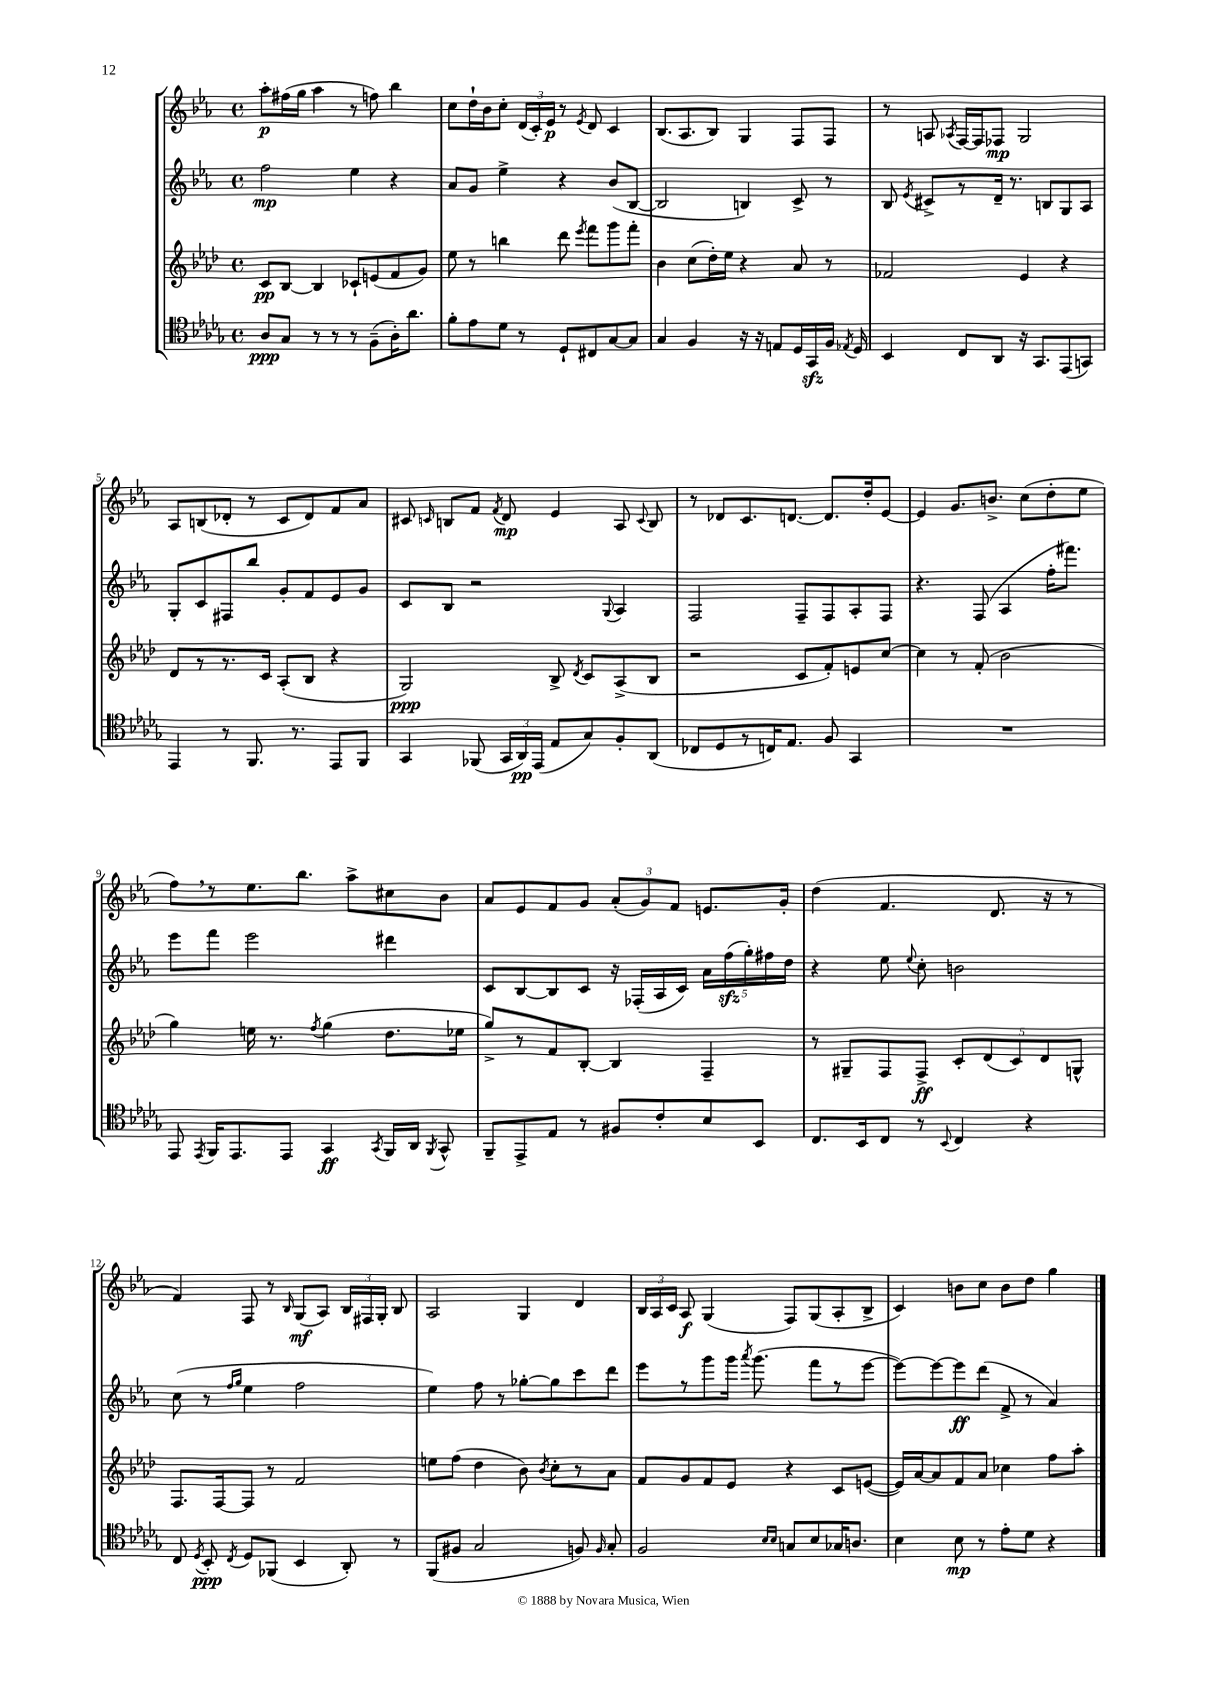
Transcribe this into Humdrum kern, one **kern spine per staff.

**kern	**dynam	**kern	**dynam	**kern	**dynam	**kern	**dynam
*part4	*part4	*part3	*part3	*part2	*part2	*part1	*part1
*staff4	*staff4	*staff3	*staff3	*staff2	*staff2	*staff1	*staff1
*clefC4	*	*clefG2	*	*clefG2	*	*clefG2	*
*k[b-e-a-d-g-]	*	*k[b-e-a-d-]	*	*k[b-e-a-]	*	*k[b-e-a-]	*
*M4/4	*	*M4/4	*	*M4/4	*	*M4/4	*
*met(c)	*	*met(c)	*	*met(c)	*	*met(c)	*
=1	=1	=1	=1	=1	=1	=1	=1
8A-/L	ppp	8c/L	pp	2ff\	mp	8aa-'\L	p
8G-/J	.	[8B-/J	.	.	.	(16ff#X\L	.
.	.	.	.	.	.	16gg\JJ	.
8r	.	4B-/]	.	.	.	4aa-\	.
8r	.	.	.	.	.	.	.
8r	.	8c-X`/L	.	4ee-\	.	8r	.
(8F~\L	.	(8en/	.	.	.	8ffn\)	.
16A-'\K)	.	8f/	.	4r	.	4bb-\	.
8.a-\J	.	.	.	.	.	.	.
.	.	8g/J)	.	.	.	.	.
=2	=2	=2	=2	=2	=2	=2	=2
8f'\L	.	8ee-\	.	8a-/L	.	8cc\L	.
8e-\	.	8r	.	8g/J	.	16dd`\L	.
.	.	.	.	.	.	16b-\J	.
8d-\J	.	4bbn\	.	4ee-^\	.	8cc'\J	.
8r	.	.	.	.	.	(24d/LL	.
.	.	.	.	.	.	24c'/)	.
.	.	.	.	.	.	24e-/JJ	p
8D-`/L	.	8ddd-\	.	4r	.	8r	.
.	.	8qeee-/	.	.	.	8qe-/	.
8C#X/	.	8fff\L	.	.	.	8d/	.
[8G-/	.	8ggg\	.	(8b-/L	.	4c/	.
8G-/J]	.	8fff'\J	.	[8B-/J	.	.	.
=3	=3	=3	=3	=3	=3	=3	=3
4G-/	.	4b-\	.	2B-/]	.	(8.B-/L	.
.	.	.	.	.	.	8.A-/	.
4F/	.	(8cc\L	.	.	.	.	.
.	.	16dd-'\L)	.	.	.	8B-/J)	.
.	.	16ee-\JJ	.	.	.	.	.
16r	.	4r	.	4Bn/)	.	4G/	.
16r	.	.	.	.	.	.	.
8En/L	.	.	.	.	.	.	.
16D-/L	.	8a-/	.	8c^/	.	8F/L	.
16GG-zz/	.	.	.	.	.	.	.
16F/JJ	.	8r	.	8r	.	8F/J	.
8qE-X/	.	.	.	.	.	.	.
16D-/	.	.	.	.	.	.	.
=4	=4	=4	=4	=4	=4	=4	=4
4BB-/	.	2f-X/	.	8B-/	.	8r	.
.	.	.	.	8qe-/	.	.	.
.	.	.	.	8c#X^/L	.	8An/	.
.	.	.	.	.	.	8qA-X/	.
8C/L	.	.	.	8r	.	[16F/LL	.
.	.	.	.	.	.	16F/J]	.
8AA-/J	.	.	.	16d~/Jk	.	8F-X/J	mp
.	.	.	.	8.r	.	.	.
16r	.	4e-/	.	.	.	2G/	.
8.GG-/L	.	.	.	.	.	.	.
.	.	.	.	8Bn/L	.	.	.
(8EE-/	.	4r	.	8G/	.	.	.
8GGn/J)	.	.	.	8A-/J	.	.	.
!!LO:LB:g=z
=5	=5	=5	=5	=5	=5	=5	=5
4EE-/	.	8d-/L	.	8G'/L	.	8A-/L	.
.	.	8r	.	8c/	.	(8Bn/	.
8r	.	8.r	.	8F#X/	.	8d-X'/J	.
8.FF/	.	.	.	8bb-/J	.	8r	.
.	.	16c/Jk	.	.	.	.	.
.	.	(8A-'/L	.	8g'/L	.	8c/L	.
8.r	.	.	.	.	.	.	.
.	.	8B-/J	.	8f/	.	8d-/)	.
8EE-/L	.	4r	.	8e-/	.	8f/	.
8FF/J	.	.	.	8g/J	.	8a-/J	.
=6	=6	=6	=6	=6	=6	=6	=6
4GG-/	.	2G/)	ppp	8c/L	.	8c#X/	.
.	.	.	.	.	.	16qqcn/	.
.	.	.	.	8B-/J	.	8Bn/L	.
(8FF-X/	.	.	.	2r	.	8f/J	.
.	.	.	.	.	.	8qf/	.
24GG-/LL	.	.	.	.	.	8d/	mp
24AA-/)	pp	.	.	.	.	.	.
(24EE-/JJ	.	.	.	.	.	.	.
8E-/L	.	8B-^/	.	.	.	4e-/	.
.	.	8qd-/	.	.	.	.	.
8G-/)	.	8c/L	.	.	.	.	.
.	.	.	.	8qqG/	.	.	.
8F'/	.	(8A-^/	.	4A-/	.	8A-/	.
.	.	.	.	.	.	8qqc/	.
(8AA-/J	.	8B-/J	.	.	.	8B/	.
=7	=7	=7	=7	=7	=7	=7	=7
8C-X/L	.	2r	.	2F/	.	8r	.
8D-/	.	.	.	.	.	8d-X/L	.
8r	.	.	.	.	.	8.c/	.
16Cn/K)	.	.	.	.	.	.	.
8.E-/J	.	.	.	.	.	[8.dn/J	.
.	.	8c/L	.	8F~/L	.	.	.
8F/	.	8f'/)	.	8F/	.	8.d/L]	.
4GG-/	.	8en/	.	8A-'/	.	.	.
.	.	.	.	.	.	16dd'/k	.
.	.	[8cc/J	.	8F/J	.	[8e-/J	.
=8	=8	=8	=8	=8	=8	=8	=8
1r	.	4cc\]	.	4.r	.	4e-/]	.
.	.	8r	.	.	.	8.g/L	.
.	.	(8f'/	.	(8F/	.	.	.
.	.	.	.	.	.	8.bn^/J	.
.	.	2b-\	.	4A-/	.	.	.
.	.	.	.	.	.	(8cc\L	.
.	.	.	.	16ff'\KL	.	8dd'\	.
.	.	.	.	8.fff#X\J)	.	.	.
.	.	.	.	.	.	8ee-\J	.
!!LO:LB:g=z
=9	=9	=9	=9	=9	=9	=9	=9
8EE-/	.	4gg\)	.	8eee-\L	.	8ff,\L)	.
8qEE-/	.	.	.	.	.	.	.
16FF/KL	.	.	.	8fff\J	.	8r	.
8.EE-/	.	.	.	.	.	.	.
.	.	16een\	.	2eee-\	.	8.ee-\	.
.	.	8.r	.	.	.	.	.
8EE-/J	.	.	.	.	.	.	.
.	.	.	.	.	.	8.bb-\J	.
.	.	8qff/	.	.	.	.	.
4GG-/	ff	(4gg\	.	.	.	.	.
.	.	.	.	.	.	8aa-^\L	.
8qGG-/	.	.	.	.	.	.	.
16FF/LL	.	8.dd-\L	.	4ddd#X\	.	8cc#X\	.
16AA-/JJ	.	.	.	.	.	.	.
8qFF/	.	.	.	.	.	.	.
8GG-^^/	.	.	.	.	.	8b-\J	.
.	.	16ee-X\Jk	.	.	.	.	.
=10	=10	=10	=10	=10	=10	=10	=10
8FF~/L	.	8gg^/L)	.	8c/L	.	8a-/L	.
8EE-^/	.	8r	.	[8B-/	.	8e-/	.
8E-/J	.	8f/	.	8B-/]	.	8f/	.
8r	.	[8B-'/J	.	8c/J	.	8g/J	.
8F#X/L	.	4B-/]	.	16r	.	(12a-'/L	.
.	.	.	.	(16F-X'/LL	.	.	.
.	.	.	.	.	.	12g/)	.
8c'/	.	.	.	16A-/	.	.	.
.	.	.	.	.	.	12f/J	.
.	.	.	.	16c/JJ)	.	.	.
8B-/	.	4F~/	.	20a-\LL	.	8.en/L	.
.	.	.	.	(20ffzz\	.	.	.
.	.	.	.	20gg'\)	.	.	.
8BB-/J	.	.	.	.	.	.	.
.	.	.	.	20ff#X\	.	.	.
.	.	.	.	.	.	16g'/Jk	.
.	.	.	.	20dd\JJ	.	.	.
=11	=11	=11	=11	=11	=11	=11	=11
8.C/L	.	8r	.	4r	.	(4dd\	.
.	.	8G#X~/L	.	.	.	.	.
16BB-/k	.	.	.	.	.	.	.
8C/J	.	8F/	.	8ee-\	.	4.f/	.
.	.	.	.	8qqee-/	.	.	.
8r	.	8F^/J	ff	8cc'\	.	.	.
8qqBB-/	.	.	.	.	.	.	.
4C/	.	10c'/L	.	2bn\	.	.	.
.	.	(10d-/	.	.	.	.	.
.	.	.	.	.	.	8.d/	.
.	.	10c/)	.	.	.	.	.
4r	.	.	.	.	.	.	.
.	.	10d-/	.	.	.	.	.
.	.	.	.	.	.	16r	.
.	.	.	.	.	.	8r	.
.	.	10Gn^^/J	.	.	.	.	.
!!LO:LB:g=z
=12	=12	=12	=12	=12	=12	=12	=12
8C/	.	8.F/L	.	(8cc\	.	4f/)	.
8qD-/	.	.	.	.	.	.	.
8BB-'/	ppp	.	.	8r	.	.	.
.	.	[16F/k	.	.	.	.	.
.	.	.	.	16qqff/LL	.	.	.
8qC/	.	.	.	16qqgg/JJ	.	.	.
8D-/L	.	8F/J]	.	4ee-\	.	8F/	.
(8FF-X/J	.	8r	.	.	.	8r	.
.	.	.	.	.	.	16qqB-/	.
4BB-/	.	2f/	.	2ff\	.	(8G/L	mf
.	.	.	.	.	.	8A-/J)	.
8AA-'/)	.	.	.	.	.	24B-/LL	.
.	.	.	.	.	.	24F#X/	.
.	.	.	.	.	.	24G'/JJ	.
8r	.	.	.	.	.	8B-/	.
=13	=13	=13	=13	=13	=13	=13	=13
(8FF/L	.	8een\L	.	4ee-\)	.	2A-/	.
8F#X/J	.	(8ff\J	.	.	.	.	.
2G-/	.	4dd-\	.	8ff\	.	.	.
.	.	.	.	8r	.	.	.
.	.	8b-\)	.	[8gg-X'\L	.	4G/	.
.	.	8qb-/	.	.	.	.	.
.	.	8cc'\L	.	8gg-\]	.	.	.
8Fn/)	.	8r	.	8ccc\	.	4d/	.
16qqF/	.	.	.	.	.	.	.
8G-'/	.	8a-\J	.	8ddd\J	.	.	.
=14	=14	=14	=14	=14	=14	=14	=14
2F/	.	8f/L	.	8eee-\L	.	24B-/LL	.
.	.	.	.	.	.	24A-/	.
.	.	.	.	.	.	24c/JJ	.
.	.	8g/	.	8r	.	8A-/	f
.	.	8f/	.	8ggg\	.	(4G/	.
.	.	8e-/J	.	16ggg\Jk	.	.	.
.	.	.	.	8qaaa-/	.	.	.
.	.	.	.	(8.ggg\	.	.	.
16qqB-/LL	.	.	.	.	.	.	.
16qqB-/JJ	.	.	.	.	.	.	.
8Gn/L	.	4r	.	.	.	8F/L)	.
8B-/	.	.	.	8fff\L	.	(8G/	.
16G-X/K	.	8c/L	.	8r	.	8A-'/	.
8.An/J	.	.	.	.	.	.	.
.	.	([8en/J	.	[8eee-\J	.	8B-^/J	.
=15	=15	=15	=15	=15	=15	=15	=15
4B-\	.	16e/LL])	.	8eee-\L_)	.	4c/)	.
.	.	[16a-/J	.	.	.	.	.
.	.	8a-/]	.	8eee-\_	.	.	.
8B-\	mp	8f/	.	8eee-\]	ff	8bn\L	.
8r	.	8a-/J	.	(8ddd\J	.	8cc\J	.
8e-'\L	.	4cc-X\	.	8f^/	.	8b\L	.
8d-\J	.	.	.	8r	.	8dd\J	.
4r	.	8ff\L	.	4a-/)	.	4gg\	.
.	.	8aa-'\J	.	.	.	.	.
==	==	==	==	==	==	==	==
*-	*-	*-	*-	*-	*-	*-	*-
